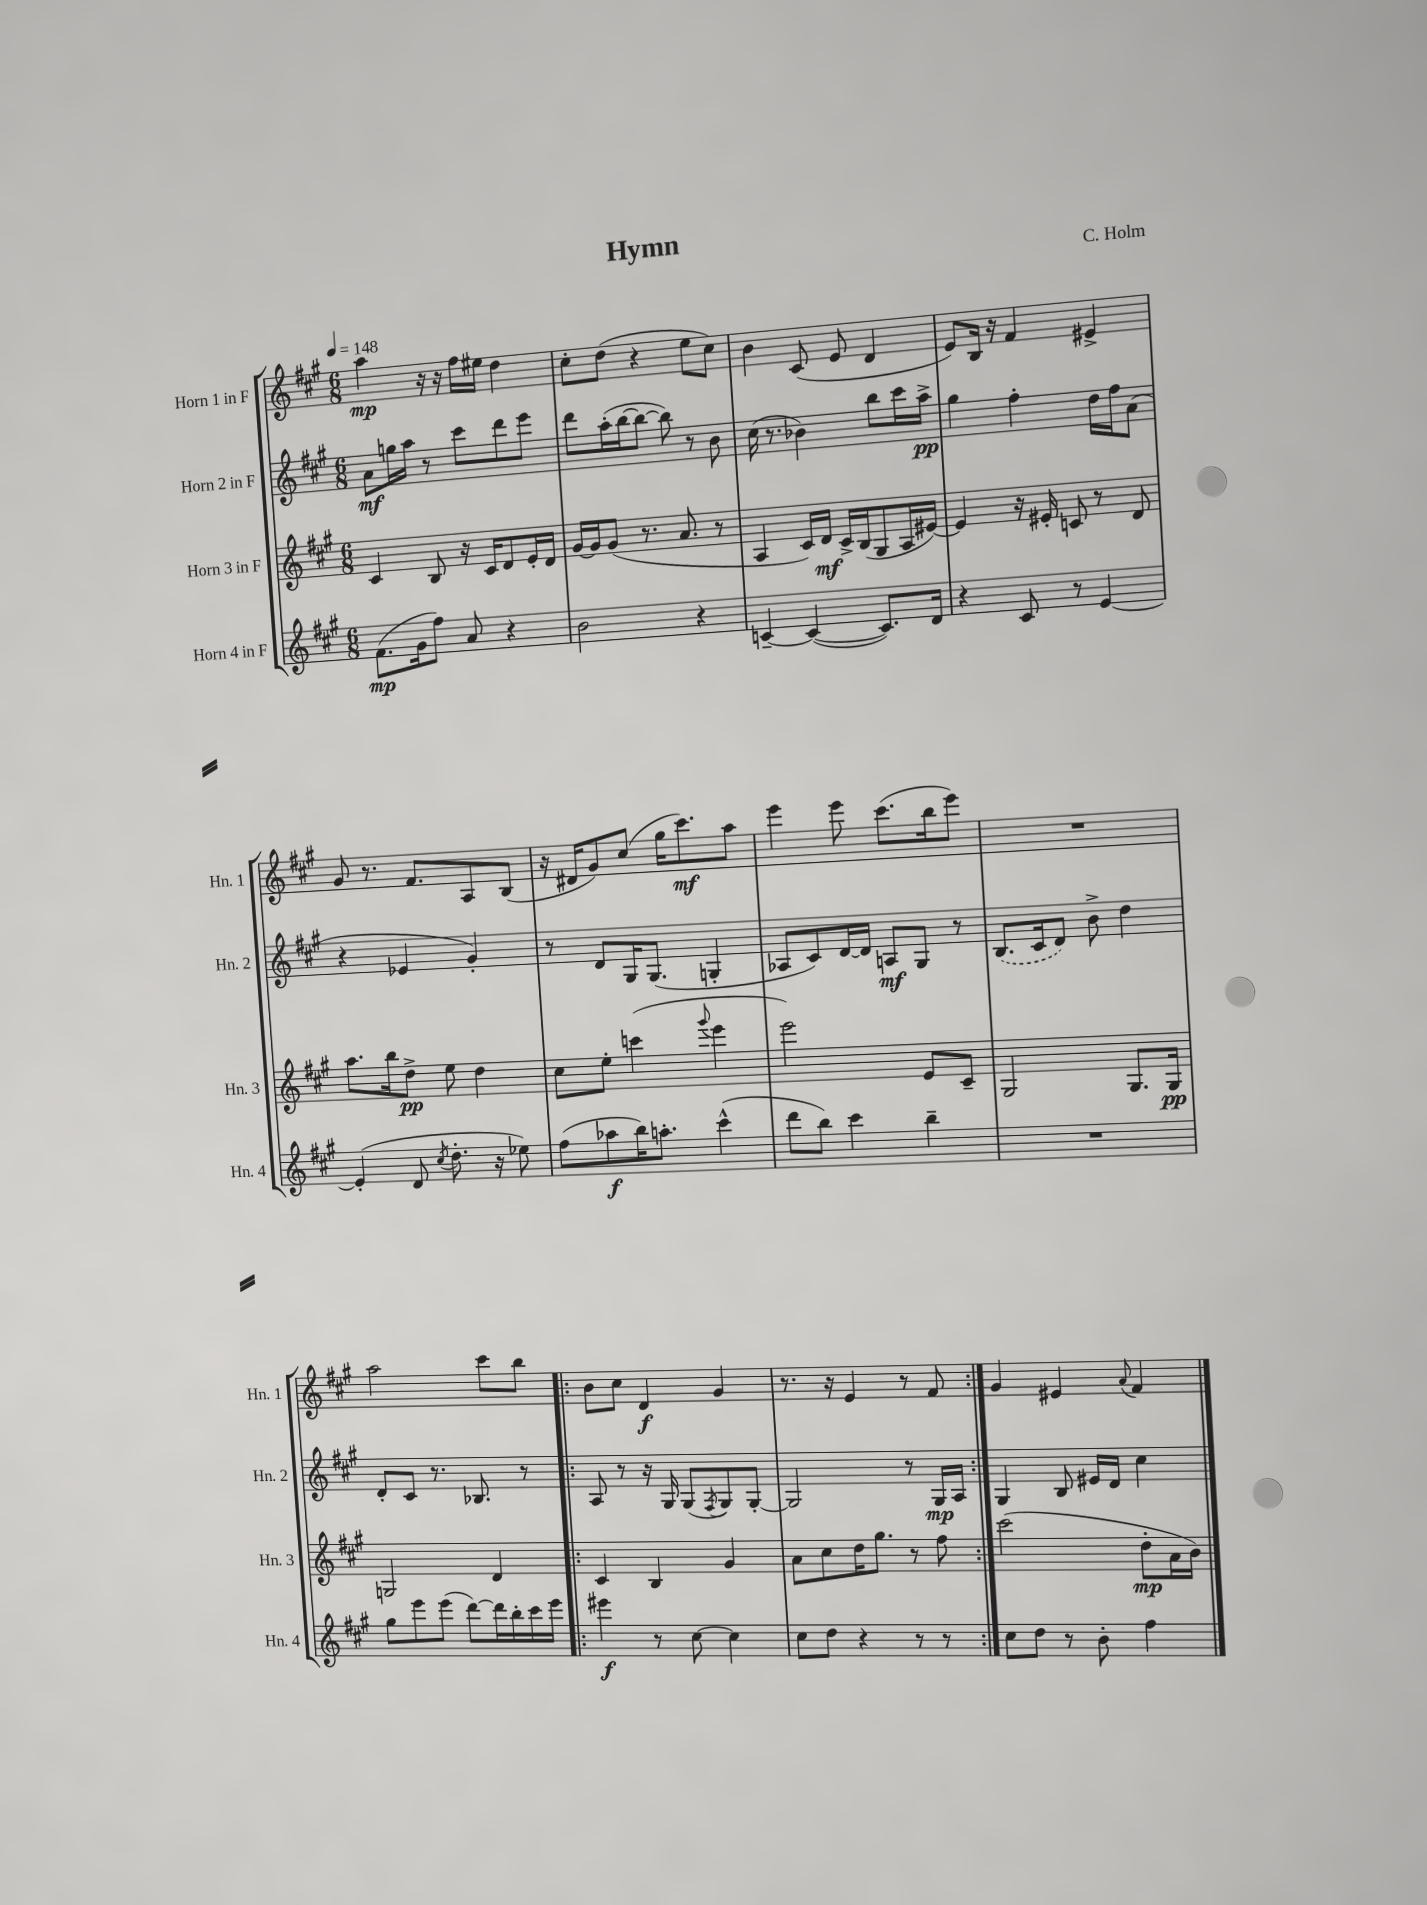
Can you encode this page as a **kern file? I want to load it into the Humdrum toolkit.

**kern	**kern	**kern	**kern
*staff4	*staff3	*staff2	*staff1
*clefG2	*clefG2	*clefG2	*clefG2
*k[f#c#g#]	*k[f#c#g#]	*k[f#c#g#]	*k[f#c#g#]
*M6/8	*M6/8	*M6/8	*M6/8
*MM148	*MM148	*MM148	*MM148
(8.f#	4c#	8a	4aa
.	.	16gg	.
16g#	.	16aa	.
8ff#)	8B	8r	16r
.	.	.	16r
8a	16r	8ccc#	16ff#
.	16c#	.	16ee#
4r	8d	8ddd	4dd
.	16e'	8eee	.
.	16d	.	.
=	=	=	=
2b	[16g#	8ddd	8cc#'
.	16g#]	.	.
.	(8g#	(16aa'	(8dd
.	.	[16bb	.
.	8.r	8bb_	4r
.	.	8bb])	.
.	8.a	.	.
4r	.	8r	8ee
.	8r	8b	8cc#)
=	=	=	=
[4c~	4A	(16cc#	4b
.	.	8.r	.
(4c_	16c#)	4b-)	(8c#
.	16d	.	.
.	16c#^	.	8e
.	(16B	.	.
8.c])	8G#	8bb	4d
.	16A	16ccc#	.
16d	[16e#)	16aa^	.
=	=	=	=
4r	4e#]	4gg#	8e)
.	.	.	16B
.	.	.	16r
8c#	16r	4ff#'	4f#
.	16e#'	.	.
8r	8c	.	.
[4e	8r	16dd	4e#^
.	.	16ff#	.
.	8d	(8a	.
=	=	=	=
(4e']	8.aa	4r	8g#
.	.	.	8.r
.	16bb	.	.
8d	8dd^	4e-	.
.	.	.	8.f#
8qcc#	.	.	.
8.dd'	8ee	.	.
.	4dd	4g#')	8A
16r	.	.	.
8ee-)	.	.	(8B
=	=	=	=
(8ff#	8cc#	8r	16r
.	.	.	16d#
8aa-	8ee'	8d	8g#)
16bb)	(4ccc	16G#	(8cc#
8.aa'	.	(8.G#	.
.	.	.	16gg#
.	.	.	8.ccc#)
.	8qqggg#	.	.
(4ccc#^^	4eee	4G'	.
.	.	.	8aa
=	=	=	=
8ddd	2eee)	8A-	4eee
8bb)	.	8c#)	.
4ccc#	.	[16d	8eee
.	.	16d]	.
.	.	8A	(8.ccc#
4bb~	8e	8G#	.
.	.	.	16bb
.	8c#~	8r	8eee)
=	=	=	=
2.r	2G#	(8.B	2.r
.	.	16c#	.
.	.	8d)	.
.	.	8b^	.
.	8.G#	4dd	.
.	16G#	.	.
=	=	=	=
8gg#	2G	8d'	2aa
8eee	.	8c#	.
(8eee	.	8.r	.
[8ddd)	.	.	.
.	.	8.B-	.
16ddd]	4d	.	8ccc#
16bb'	.	.	.
16ccc#	.	8r	8bb
16eee	.	.	.
=!|:	=!|:	=!|:	=!|:
4eee#	4c#	8A	8b
.	.	8r	8cc#
8r	4B	16r	4d
.	.	16G#	.
[8cc#	.	(8G#	.
.	.	8qF#	.
4cc#]	4g#	8G#)	4g#
.	.	[8G#'	.
=	=	=	=
8cc#	8a	2G#]	8.r
8dd	8cc#	.	.
.	.	.	16r
4r	16dd	.	4e
.	8.gg#	.	.
8r	8r	8r	8r
8r	8ff#	16G#	8f#
.	.	16A	.
=:|!	=:|!	=:|!	=:|!
8cc#	(2ccc#	4G#	4g#
8dd	.	.	.
8r	.	8B	4e#
8b'	.	16e#	.
.	.	16d	.
.	.	.	8qqa
4ff#	8dd'	4cc#	4f#
.	16a	.	.
.	16b)	.	.
==	==	==	==
*-	*-	*-	*-
